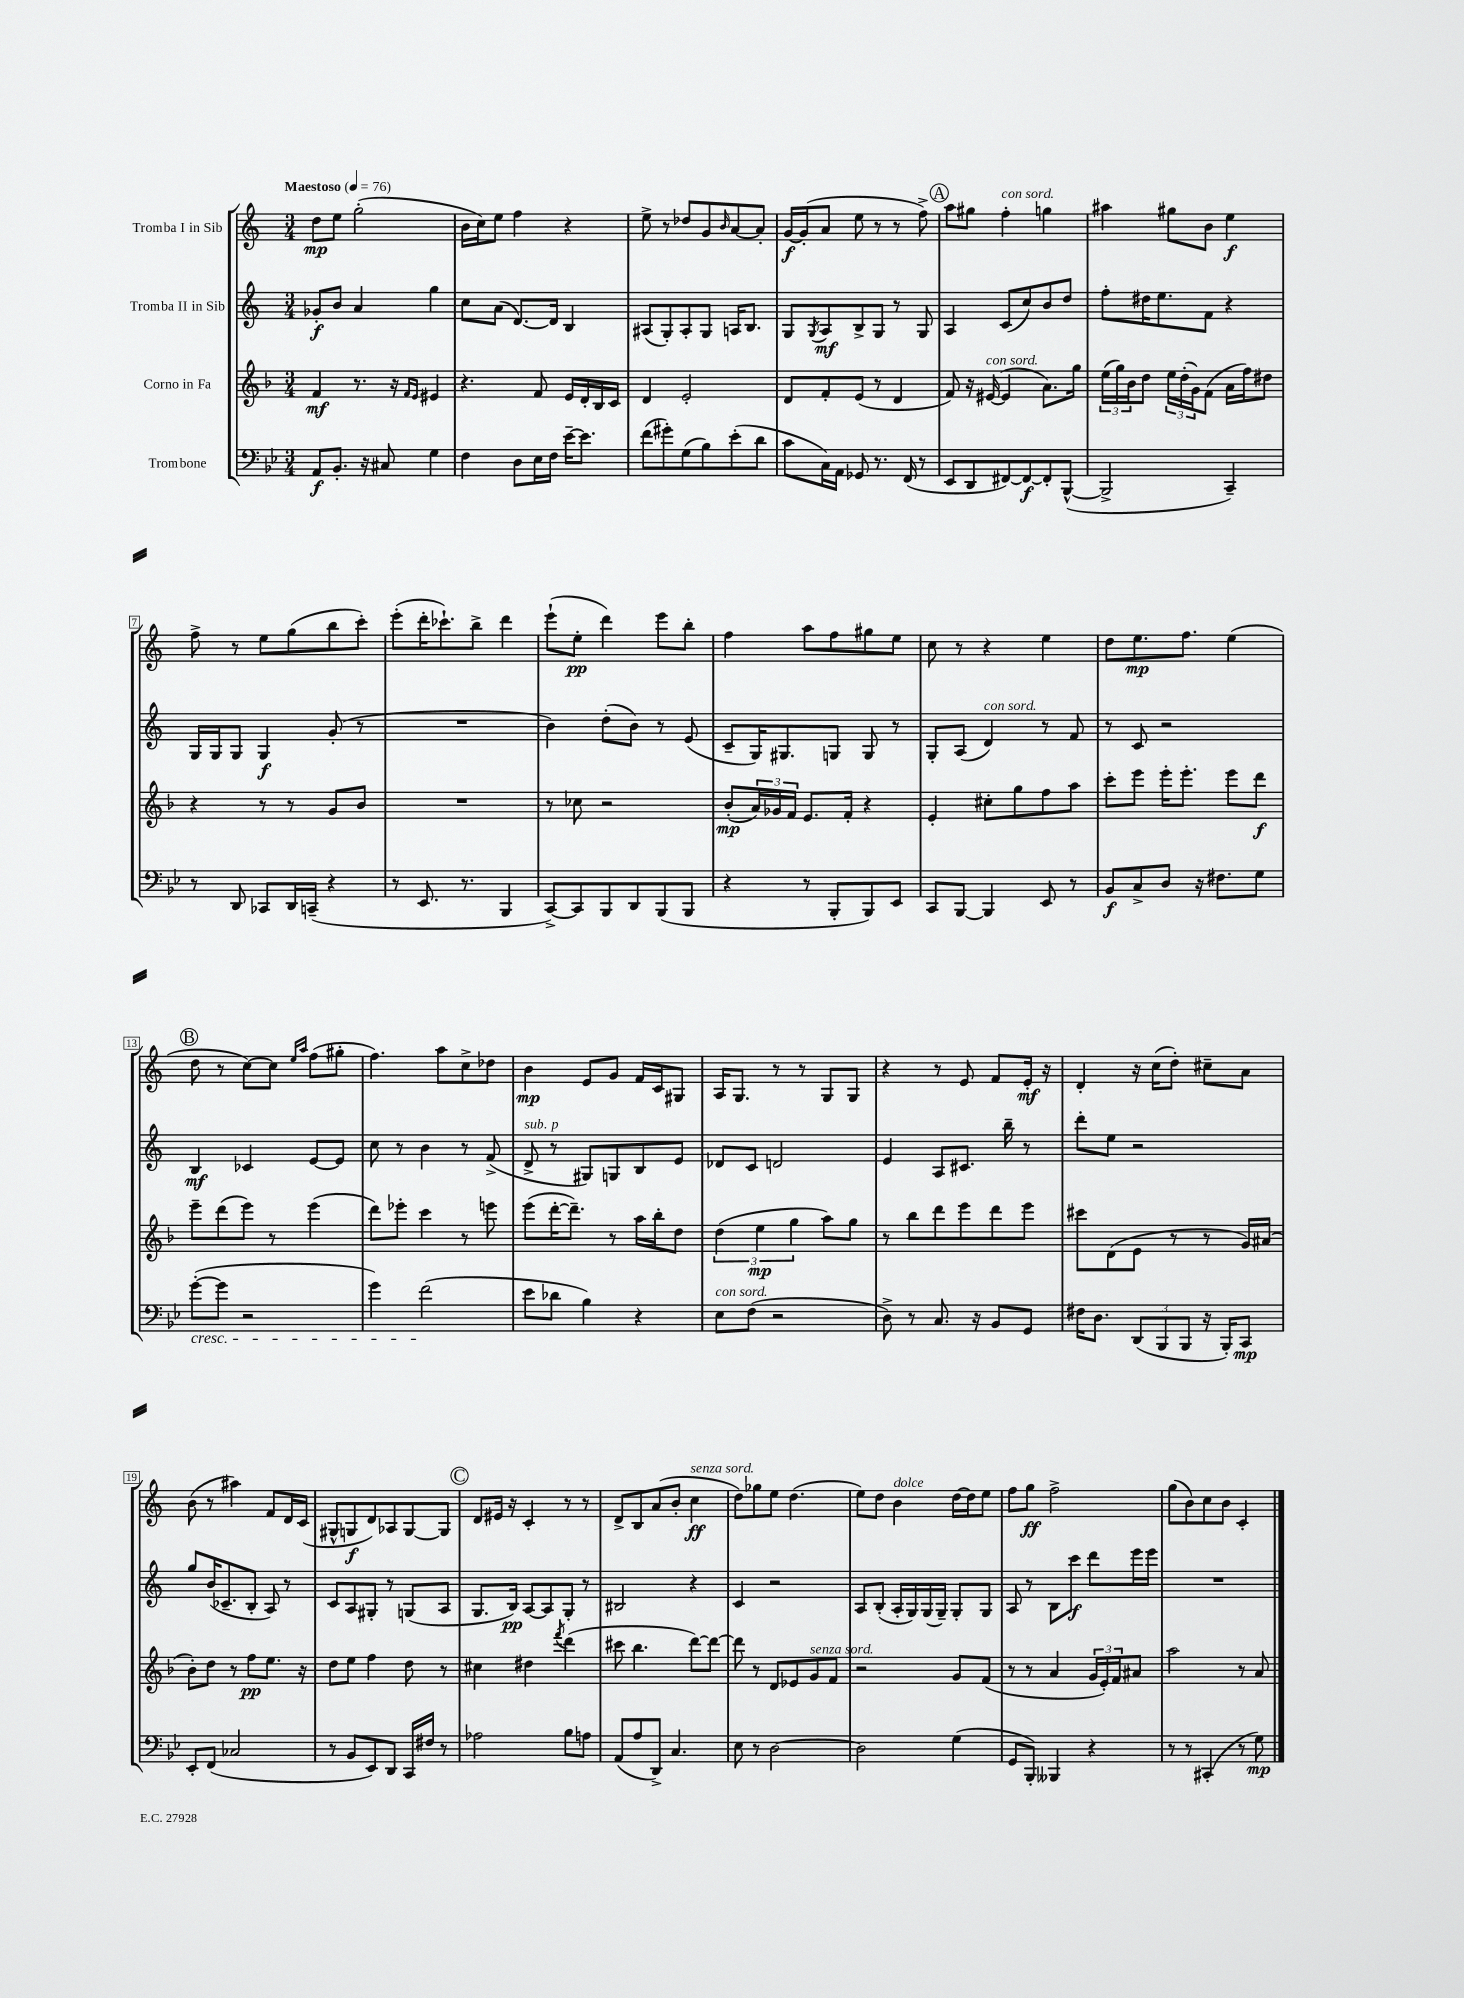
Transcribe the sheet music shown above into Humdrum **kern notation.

**kern	**kern	**kern	**kern
*staff4	*staff3	*staff2	*staff1
*clefF4	*clefG2	*clefG2	*clefG2
*k[b-e-]	*k[b-]	*k[]	*k[]
*M3/4	*M3/4	*M3/4	*M3/4
*MM76	*MM76	*MM76	*MM76
8AA	4f	8g-'	8dd
8.BB-'	.	8b	8ee
.	8.r	4a	(2gg'
16r	.	.	.
8C#	.	.	.
.	16r	.	.
.	16qqf	.	.
.	16qqe	.	.
4G	4e#	4gg	.
=	=	=	=
4F	4.r	8cc	16b
.	.	.	16cc)
.	.	(8a	8ee
8D	.	[8.d)	4ff
16E-	8f	.	.
16F	.	16d]	.
[16e-~	16e	4B	4r
8.e-]	16d'	.	.
.	16B-	.	.
.	16c	.	.
=	=	=	=
(8f	4d	(8A#	8ee^
8g#')	.	8G')	8r
(8G	2e'	8A#'	8dd-
8B-)	.	8G	8g
.	.	.	16qqb
(8e-'	.	16A	[8a
.	.	8.B	.
8d	.	.	8a']
=	=	=	=
8c	8d	8G	[16g
.	.	.	(16g']
.	.	8qG	.
16C)	8f'	8A	8a
16AA	.	.	.
8GG-	(8e	8B^	8ee
8.r	8r	8G	8r
.	4d	8r	8r
(16FF	.	.	.
8r	.	8G	8ff^)
=	=	=	=
8EE-	8f)	4A	8aa
8DD	16r	.	8gg#
.	([16e#	.	.
[8FF#)	4e#]	(8c	4ff'
8FF#_	.	8cc)	.
8FF#']	8.a)	8b	4gg
([8BBB-^^	.	8dd	.
.	16gg	.	.
=	=	=	=
2BBB-^]	(24ee	8ff'	4aa#
.	24gg)	.	.
.	24b-	.	.
.	8dd	16dd#	.
.	.	8.ee	.
.	24ee	.	8gg#
.	(24dd'	.	.
.	24g)	.	.
.	(8f	8f	8b
4CC~)	16a	4r	4ee
.	16ff)	.	.
.	8dd#	.	.
=	=	=	=
8r	4r	16G	8ff^
.	.	16G	.
8DD	.	8G	8r
8CC-	8r	4G	8ee
16DD	8r	.	(8gg
(16CC~	.	.	.
4r	8g	(8g'	8bb
.	8b-	8r	8ccc')
=	=	=	=
8r	2.r	2.r	(8eee'
8.EE-	.	.	16ddd'
.	.	.	8.ccc-`)
8.r	.	.	.
.	.	.	8bb^
4BBB-	.	.	4ddd
=	=	=	=
[8CC^)	8r	4b)	(8eee`
8CC]	8cc-	.	8ee'
8BBB-	2r	(8dd'	4ddd)
8DD	.	8b)	.
(8BBB-	.	8r	8eee
8BBB-	.	(8e	8bb'
=	=	=	=
4r	(8b-'	8c~	4ff
.	24a)	16G)	.
.	24g-	.	.
.	.	8.G#	.
.	24f	.	.
8r	8.e	.	8aa
8BBB-'	.	8G	8ff
.	16f'	.	.
8BBB-)	4r	8G	8gg#
8EE-	.	8r	8ee
=	=	=	=
8CC	4e'	8G'	8cc
[8BBB-	.	(8A	8r
4BBB-]	8cc#'	4d)	4r
.	8gg	.	.
8EE-	8ff	8r	4ee
8r	8aa	8f	.
=	=	=	=
8BB-	8ccc'	8r	8dd
8C^	8eee	8c	8.ee
8D	16eee'	2r	.
.	8.eee'	.	8.ff
16r	.	.	.
8.F#	.	.	.
.	8eee	.	(4ee
8G	8ddd	.	.
=	=	=	=
([8g'	8eee~	4B	8dd
8g]	(8ddd	.	8r
2r	8eee)	4c-	[8cc)
.	8r	.	8cc]
.	.	.	16qqee
.	.	.	16qqaa
.	(4eee	[8e	(8ff
.	.	8e]	8gg#'
=	=	=	=
4g)	8ddd)	8cc	4.ff)
.	8eee-'	8r	.
(2f	4ccc	4b	.
.	.	.	8aa
.	8r	8r	8cc^
.	8eee	(8f^	8dd-
=	=	=	=
8e-	(8eee	8d^	4b
8d-	[16ddd'	8r	.
.	8.ddd~])	.	.
4B-)	.	8G#)	8e
.	8r	8G	8g
4r	16aa	8B	16f
.	16bb-'	.	16c
.	8dd	8e	8G#
=	=	=	=
8E-	(6dd	8d-	16A
.	.	.	8.G
(8F	.	8c	.
.	6ee	.	.
2r	.	2d	8r
.	6gg	.	.
.	.	.	8r
.	8aa)	.	8G
.	8gg	.	8G
=	=	=	=
8D^)	8r	4e	4r
8r	8bb-	.	.
8.C	8ddd	8A	8r
.	8eee	8.c#	8e
16r	.	.	.
8BB-	8ddd	.	8f
.	.	16bb~	.
8GG	8eee	8r	16e'
.	.	.	16r
=	=	=	=
16F#	8ccc#	8ddd'	4d'
8.D	.	.	.
.	(8d	8ee	.
(12DD	8e	2r	16r
.	.	.	(16cc
12BBB-	.	.	.
.	8r	.	8dd')
12BBB-	.	.	.
16r	8r	.	8cc#~
16BBB-')	.	.	.
8CC	16g)	.	8a
.	(16a#	.	.
=	=	=	=
8EE-'	8b-')	8gg	(8b
(8FF	8dd	(16b	8r
.	.	8.c-~	.
2C-	8r	.	4aa#)
.	8ff	8B'	.
.	8.ee	8A)	8f
.	.	8r	16d
.	16r	.	(16c
=	=	=	=
8r	8dd	8c	8G#^^
8BB-	8ee	8A	8G
8EE-)	4ff	8G#'	8d)
8DD	.	8r	8A-
16CC	8dd	(8G	[8G
16F#	.	.	.
8r	8r	8A	8G]
=	=	=	=
2A-	4cc#	8.G	8d
.	.	.	16e#
.	.	16B)	16r
.	4dd#	[8A	4c'
.	.	8A]	.
.	8qfff	.	.
8B-	(4ddd	8G'	8r
8A	.	8r	8r
=	=	=	=
(8AA	8ccc#	2B#	8d^
8A	4.bb-	.	8B
8DD^)	.	.	(8a
4.C	.	.	8b'
.	[8ddd)	4r	4cc
.	8ddd_	.	.
=	=	=	=
8E-	8ddd]	4c	8dd)
8r	8r	.	8gg-
[2D	8d	2r	8ee
.	8e-	.	(4.dd
.	8g	.	.
.	8f	.	.
=	=	=	=
2D]	2r	8A	8ee)
.	.	(8B'	8dd
.	.	16A'	4b
.	.	16G)	.
.	.	(16G	.
.	.	16G~)	.
(4G	8g	8G'	[16dd
.	.	.	16dd]
.	(8f	8G	8ee
=	=	=	=
8GG	8r	8A	8ff
8BBB-')	8r	8r	8gg
4BBB--	4a	8B	2ff^
.	.	8ccc	.
4r	24g	8ddd	.
.	24e')	.	.
.	24f	.	.
.	8a#	16eee	.
.	.	16eee	.
=	=	=	=
8r	2aa	2.r	(8gg
8r	.	.	8b)
(4CC#'	.	.	8cc
.	.	.	8b
8r	8r	.	4c'
8G)	8a	.	.
==	==	==	==
*-	*-	*-	*-
